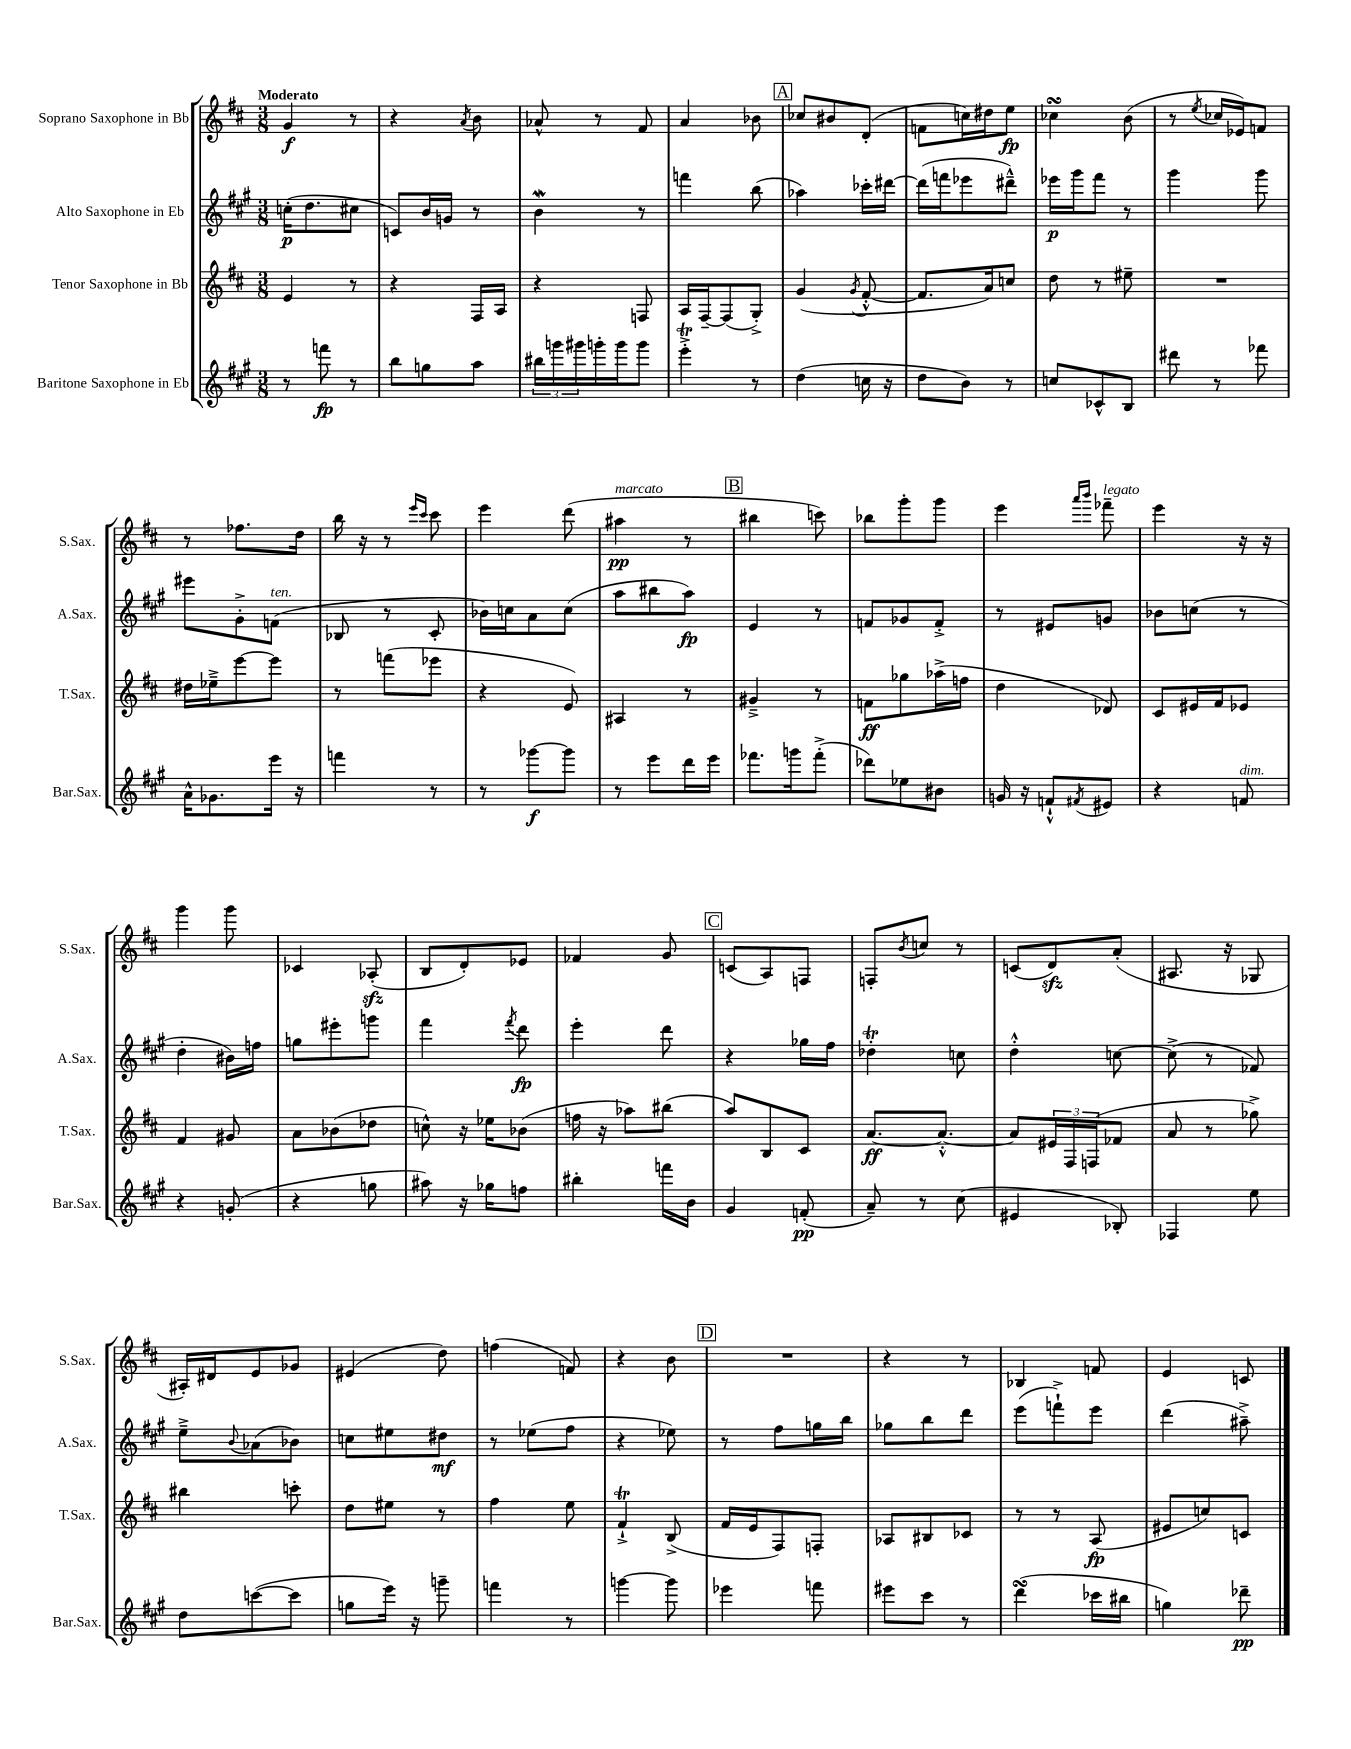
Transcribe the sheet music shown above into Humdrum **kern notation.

**kern	**kern	**kern	**kern
*staff4	*staff3	*staff2	*staff1
*clefG2	*clefG2	*clefG2	*clefG2
*k[f#c#g#]	*k[f#c#]	*k[f#c#g#]	*k[f#c#]
*M3/8	*M3/8	*M3/8	*M3/8
8r	4e/	(16cc'\LK	4g/
.	.	8.dd\	.
8fff\	.	.	.
8r	8r	8cc#\J	8r
=	=	=	=
8bb\L	4r	8c/L)	4r
8gg\	.	16b/L	.
.	.	16g/JJ	.
.	.	.	8qa/
8aa\J	16F#/LL	8r	8b\
.	16A/JJ	.	.
=	=	=	=
24bb#\LL	4r	4b\	8a-^^/
24ggg\	.	.	.
24ggg#\	.	.	.
16ggg'\	.	.	8r
16ggg\J	.	.	.
8ggg\J	8F/	8r	8f#/
=	=	=	=
4eee'^\	16A/LL	4fff\	4a/
.	[16F#~/J	.	.
.	(8F#/]	.	.
8r	8G'^/J)	(8bb\	8b-\
=	=	=	=
(4dd\	(4g/	4aa-\)	8cc-/L
.	.	.	8b#/
.	8qg/	.	.
16cc\	[8f#'^^/	16ccc-'\LL	(8d'/J
16r	.	[16ddd#\JJ	.
=	=	=	=
8dd\L	8.f#/]L	(16ddd#\]LL	8f\L
.	.	16fff\J	.
8b\J)	.	8eee-\	16cc\L)
.	16a/k)	.	16dd#\J
8r	8cc/J	8ddd#~^^\J)	8ee\J
=	=	=	=
8cc/L	8dd\	16eee-\LL	4cc-\
.	.	16ggg#\J	.
8c-^^/	8r	8fff#\J	.
8B/J	8ee#~\	8r	(8b\
=	=	=	=
8ddd#\	4.r	4ggg#\	8r
.	.	.	8qee/
8r	.	.	16cc-/LL
.	.	.	16e-/J)
8fff-\	.	8ggg#\	8f/J
=	=	=	=
16a^^\LK	16dd#\LL	8eee#\L	8r
8.g-\	16ee-~^\J	.	.
.	[8eee\	8g#'^\	8.ff-\L
16eee\Jk	8eee\]J	(8f\J	.
16r	.	.	16dd\Jk
=	=	=	=
4fff\	8r	8B-/	16bb\
.	.	.	16r
.	(8fff\L	8r	8r
.	.	.	16qqeee/LL
.	.	.	16qqccc#/JJ
8r	8eee-\J	8c#'/	8ccc#\
=	=	=	=
8r	4r	16b-\LL)	4eee\
.	.	16cc\J	.
[8ggg-\L	.	8a\	.
8ggg-\]J	8e/)	(8cc\J	(8ddd\
=	=	=	=
8r	4A#/	8aa\L	4aa#\
8eee\L	.	8bb#\	.
16ddd\L	8r	8aa\J)	8r
16eee\JJ	.	.	.
=	=	=	=
8.fff-\L	4g#~^/	4e/	4bb#\
16ggg\k	.	.	.
(8fff-'^\J	8r	8r	8ccc\)
=	=	=	=
8ddd-\L)	8f\L	8f/L	8bb-\L
8ee-\	8gg-\	8g-/	8ggg'\
8b#\J	(16aa-^\L	8f'^/J	8ggg\J
.	16ff\JJ	.	.
=	=	=	=
16g/	4dd\	8r	4eee\
16r	.	.	.
8f`^^/L	.	8e#/L	.
.	.	.	16qqaaa/LL
8qf#/	.	.	16qqbbb/JJ
8e#/J	8d-/)	8g/J	8fff-~\
=	=	=	=
4r	8c#/L	8b-\L	4eee\
.	16e#/L	(8cc\J	.
.	16f#/J	.	.
8f/	8e-/J	8r	16r
.	.	.	16r
=	=	=	=
4r	4f#/	4dd'\	4ggg\
(8g'/	8g#/	16b#\LL)	8ggg\
.	.	16ff\JJ	.
=	=	=	=
4r	8a\L	8gg\L	4c-/
.	(8b-\	8eee#'\	.
8gg\	8dd-\J	8ggg\J	(8A-'/
=	=	=	=
8aa#\)	8cc^^\)	4fff#\	8B/L
16r	16r	.	8d'/)
16gg-\LK	16ee-\LK	.	.
.	.	8qfff#/	.
8ff\J	(8b-\J	8ddd\	8e-/J
=	=	=	=
4bb#'\	16ff\	4eee'\	4f-/
.	16r	.	.
.	8aa-\L)	.	.
16fff\LL	(8bb#\J	8ddd\	8g/
16b\JJ	.	.	.
=	=	=	=
4g#/	8aa/L)	4r	(8c/L
.	8B/	.	8A/)
(8f'/	8c#/J	16gg-\LL	8F/J
.	.	16ff#\JJ	.
=	=	=	=
8a~/)	[8.a/L	4dd-'\	8F'/L
.	.	.	8qb/
8r	.	.	8cc/J
.	8.a'^^/_J	.	.
(8cc#\	.	8cc\	8r
=	=	=	=
4e#/	8a/]L	4dd'^^\	(8c/L
.	24e#/L	.	8d/)
.	24F#/	.	.
.	(24F/J	.	.
8B-'/)	8f-/J	[8cc\	(8a'/J
=	=	=	=
4F-/	8a/	(8cc^\]	8.A#/
.	8r	8r	.
.	.	.	16r
8ee\	8gg-^\)	8f-/)	8G-/
=	=	=	=
8dd\L	4bb#\	8ee~^\L	16A#'/LL)
.	.	.	16d#/J
.	.	8qqb/	.
([8ccc\	.	(8a-\	8e/
8ccc\]J	8ccc'\	8b-\J)	8g-/J
=	=	=	=
8gg\L	8dd\L	8cc\L	(4e#/
16eee\Jk)	8ee#\J	8ee#\	.
16r	.	.	.
8ggg~\	8r	8dd#\J	8dd\)
=	=	=	=
4fff\	4ff#\	8r	(4ff\
.	.	(8ee-\L	.
8r	8ee\	8ff#\J	8f/)
=	=	=	=
[4ggg\	4f#`^/	4r	4r
8ggg\]	(8B^/	8ee-\)	8b\
=	=	=	=
4eee-\	16f#/LL	8r	4.r
.	16e/J	.	.
.	8F#/)	8ff#\L	.
8fff\	8F'/J	16gg\L	.
.	.	16bb\JJ	.
=	=	=	=
8eee#\L	8A-/L	8gg-\L	4r
8ccc#\J	8B#/	8bb\	.
8r	8c-/J	8ddd\J	8r
=	=	=	=
(4ddd\	8r	(8eee\L	4B-/
.	8r	8fff`^\)	.
16ccc-\LL	(8A/	8eee\J	8f/
16bb#\JJ	.	.	.
=	=	=	=
4gg\)	8e#/L	(4ddd\	4e/
.	8cc/)	.	.
8ddd-~\	8c/J	8aa#~^\)	8c/
==	==	==	==
*-	*-	*-	*-
